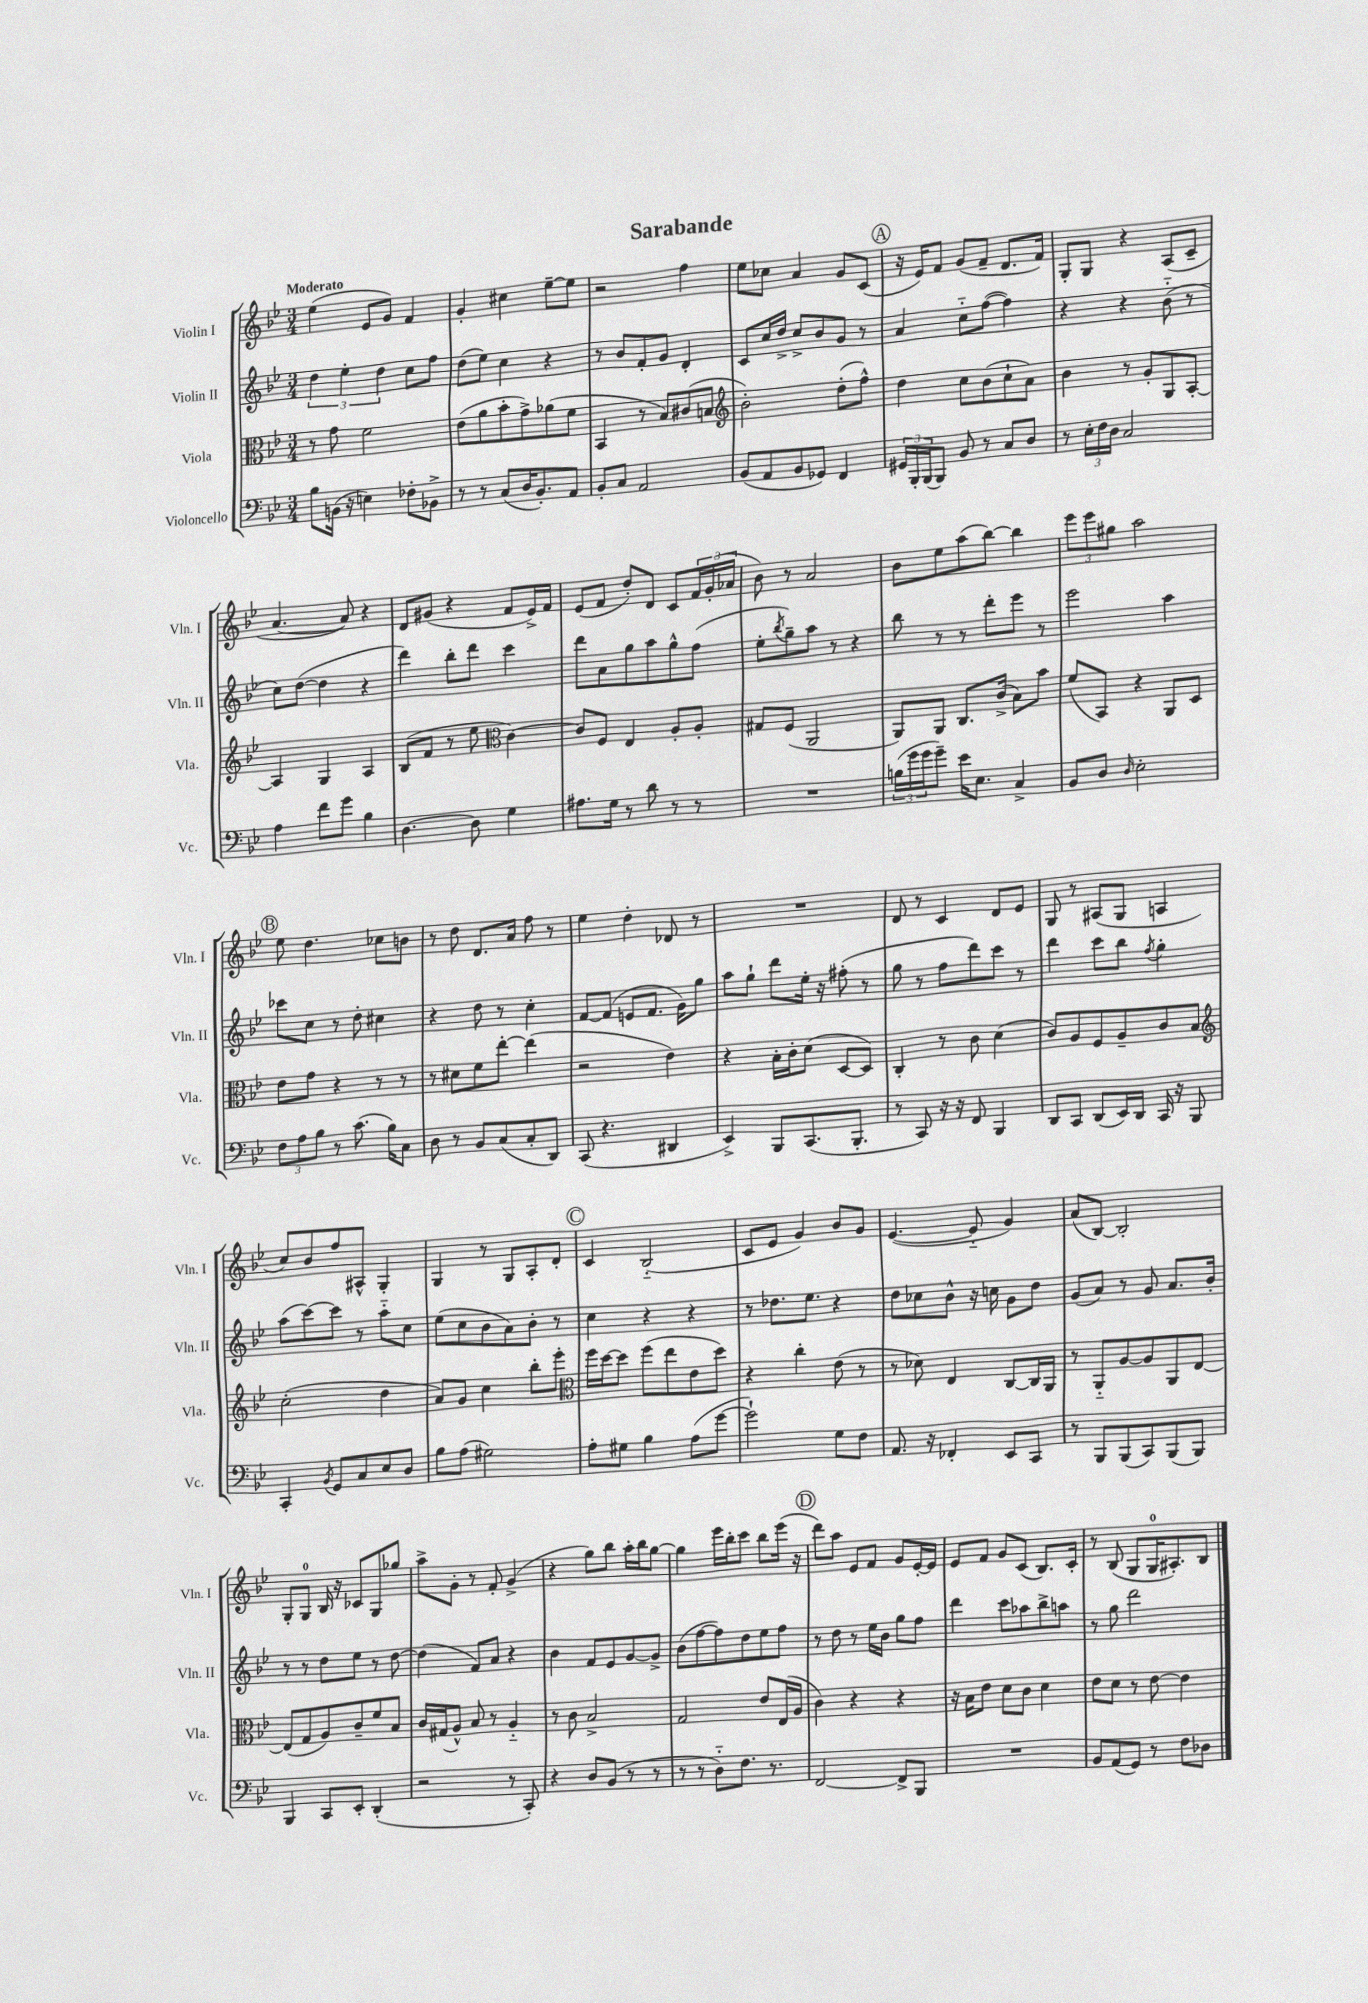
\header { title = "Sarabande" }
<<
\new StaffGroup <<
\new Staff = "s0" \with { instrumentName = "Violin I" shortInstrumentName = "Vln. I" } {
    \clef treble \key bes \major \numericTimeSignature \time 3/4 \tempo "Moderato"
    ees''4( ees'8 g'8) f'4 |
    g'4-. cis''4 ees''8~-- ees''8 |
    r2 f''4 |
    ees''8 ces''8 a'4 g'8 c'8( |
    \mark \markup { \circle "A" } r16 ees'16) f'8 g'8( f'8-- d'8. f'16) |
    g8-. g8 r4 a8( c'8-- |
    a'4.~ a'8) r4 |
    d'8 gis'8( r4 f'8 ees'16->) f'16 |
    ees'8( f'8 d''8-.) d'8 c'8 \tuplet 3/2 { f'16 g'16-.( aes'16 } |
    bes'8) r8 a'2 |
    bes'8 ees''8 a''8( bes''8~) bes''4 |
    \tuplet 3/2 { ees'''8 ees'''8 gis''8 } a''2 |
    \mark \markup { \circle "B" } ees''8 d''4. ces''8 b'8 |
    r8 d''8 d'8. a'16 f''8 r8 |
    ees''4 d''4-. des'8 r8 |
    R2. |
    d'8 r8 c'4 d'8 ees'8 |
    g8 r8 ais8( g8 a4 |
    c''8) bes'8 f''8 ais8-^ g4-. |
    g4 r8 g8 a8-. d'8-. |
    \mark \markup { \circle "C" } c'4 bes2-_( |
    c'8 ees'8 g'4) bes'8 g'8 |
    ees'4.~( ees'8-_ g'4) |
    a'8( bes8~) bes2-. |
    g8-. g8-0 bes16 r16 ces'8 g8 ges''8 |
    a''8-> g'8-. r8 f'8-. g'4->( |
    r4 g''8) bes''8 a''16-. bes''16 g''8~ |
    g''4 ees'''16 bes''16-. c'''8 bes''8 ees'''16( r16 |
    \mark \markup { \circle "D" } d'''8) a''8 ees'8 f'8 g'8 ees'16~-. ees'16 |
    ees'8 f'8 g'8 c'8( bes8.) c'16-. |
    r8 bes8( g8 g16-0 ais8.-.) bes8 \bar "|." |
}
\new Staff = "s1" \with { instrumentName = "Violin II" shortInstrumentName = "Vln. II" } {
    \clef treble \key bes \major \numericTimeSignature \time 3/4
    \tuplet 3/2 { d''4 ees''4-. d''4 } c''8 f''8 |
    d''8( ees''8) c''4 r4 |
    r8 bes'8 f'8-. g'8 d'4-. |
    c'8 c''16 d''16-> c''8-> bes'8 g'8 r8 |
    \mark \markup { \circle "A" } a'4 c''8-_ f''8~( f''4) |
    r4 r4 bes'8-_( r8 |
    c''8) d''8~( d''4 r4 |
    d'''4) bes''8-. d'''8 c'''4 |
    d'''8 a'8 g''8 a''8 g''8-^ f''8( |
    ees''8-. \acciaccatura { bes''8 } g''8--) a''8 r8 r4 |
    bes''8 r8 r8 d'''8-. ees'''8 r8 |
    ees'''2 a''4 |
    \mark \markup { \circle "B" } ces'''8 c''8 r8 d''8-. cis''4 |
    r4 d''8 r8 c''4-. |
    f'8~ f'8( e'8 f'8. g'16) g''8 |
    a''8 g''8-! d'''8 ees''16-. r16 fis''8-.( r8 |
    g''8 r8 f''8 d'''8) c'''8 r8 |
    d'''4 c'''8 bes''8 \acciaccatura { f''8 } g''4-. |
    a''8( c'''8~) c'''8 r8 a''8-_ c''8 |
    ees''8( c''8 bes'8 a'8) bes'8-. r8 |
    \mark \markup { \circle "C" } c''4 r4 r4 |
    r8 des''8. ees''8. r4 |
    d''8 ces''8 bes'8-^ r16 c''16 g'8 d''8 |
    g'8( a'8) r8 g'8 a'8. bes'16-. |
    r8 r8 d''8 ees''8 r8 d''8~ |
    d''4( f'8) a'8 r4 |
    bes'4 f'8 ees'8 g'8~ g'8-> |
    bes'8( f''8~ f''8) d''8 ees''8 f''8 |
    \mark \markup { \circle "D" } r8 d''8 r8 ees''16 bes'16 g''8 f''8 |
    d'''4 c'''8 aes''8 bes''8-> a''8 |
    r8 g''8 d'''2 \bar "|." |
}
\new Staff = "s2" \with { instrumentName = "Viola" shortInstrumentName = "Vla." } {
    \clef alto \key bes \major \numericTimeSignature \time 3/4
    r8 g'8 f'2 |
    ees'8( a'8 bes'8-. g'8->) aes'8( f'8 |
    bes,4 r8 bes8) cis'8( b8 |
    \clef treble bes'2-.) d''8-.( f''8-^) |
    \mark \markup { \circle "A" } d''4 c''8 bes'8( c''8-! a'8) |
    bes'4 r8 g'8-. g8 a8~-. |
    a4 g4 a4 |
    bes8( f'8 r8 ees''8 \clef alto c'4~) |
    c'8 f8 ees4 a8-. a8-. |
    gis8 f8( a,2 |
    a,8) a,8 c8. c'16->( bes8) bes'8 |
    f'8( bes,8) r4 a,8 d8 |
    \mark \markup { \circle "B" } ees'8 g'8 r4 r8 r8 |
    r8 dis'8 f'8 ees''8~-. ees''4( |
    r2 ees'4) |
    r4 bes16-. c'16-. d'8( d8~ d8) |
    c4-. r8 c'8 d'4( |
    c'8) a8 f8 a8-- c'8 bes8 |
    \clef treble c''2-.( d''4 |
    a'8) g'8 c''4 bes''8-. ees'''8-. |
    \mark \markup { \circle "C" } \clef alto f''16 d''16~ d''8 f''8( ees''8 ees'8 d''8) |
    r4 c''4-. ees'8( r8 |
    r8 des'8) ees4 c8~ c16 a,16 |
    r8 a,8-_ a8~ a8 a,8 ees8~ |
    ees8( g8 a8) c'8-- f'8 bes8 |
    c'16 gis16( a8-^) bes8 r8 a4-_ |
    r8 c'8 bes2-> |
    g2 ees'8 ees16( a16 |
    \mark \markup { \circle "D" } c'4) r4 r4 |
    r16 bes16 ees'8 d'8 c'8 d'4 |
    ees'8 d'8 r8 ees'8~ ees'4 \bar "|." |
}
\new Staff = "s3" \with { instrumentName = "Violoncello" shortInstrumentName = "Vc." } {
    \clef bass \key bes \major \numericTimeSignature \time 3/4
    bes8 b,16( r16 e4) fes8-. bes,8-> |
    r8 r8 c8( d16 bes,8.-.) a,8 |
    bes,8-. c8 a,2 |
    bes,8( a,8 bes,8 ges,8) f,4 |
    \mark \markup { \circle "A" } \tuplet 3/2 { gis,16 bes,,16-. bes,,16( } bes,,8) bes,8 r8 c8 d8 |
    r8 \tuplet 3/2 { ees16-. f16 d16 } c2 |
    a4 f'8 g'8 bes4 |
    d4.~ d8 g4 |
    ais8. g16 r8 d'8 r8 r8 |
    R2. |
    \tuplet 3/2 { b16( g'16 g'16 } g'8--) ees'16 ees8. c4-> |
    bes,8 d8 \grace { d16 } ees2-. |
    \mark \markup { \circle "B" } \tuplet 3/2 { f8 a8 bes8 } r8 c'8.( bes16) c8 |
    d8 r8 bes,8 c8( c8-. d,8) |
    c,8( r4. dis,4 |
    ees,4->) bes,,8 c,8.( bes,,8.-. |
    r8 c,8) r16 r16 f,8 bes,,4 |
    d,8 c,8 d,8( ees,16) d,16 c,16 r16 bes,,8 |
    c,4-. \acciaccatura { bes,8 } g,8 c8 ees8 d8 |
    bes8 a8( gis2) |
    \mark \markup { \circle "C" } a8-. gis8 bes4 a8( g'8~ |
    g'2-!) g8 f8 |
    a,8. r16 fes,4-. ees,8 c,8 |
    r8 bes,,8 bes,,8( c,8) bes,,8( bes,,8) |
    bes,,4 c,8 ees,8-. d,4-.( |
    r2 r8 c,8-.) |
    r4 d8 bes,8( r8 r8 |
    r8 r8 d8-_) f8. r8. |
    \mark \markup { \circle "D" } f,2~ f,8-> bes,,8 |
    R2. |
    bes,8 a,8( g,8) r8 f8 des8 \bar "|." |
}
>>
>>
\layout { \context { \Score \remove "Bar_number_engraver" } }
